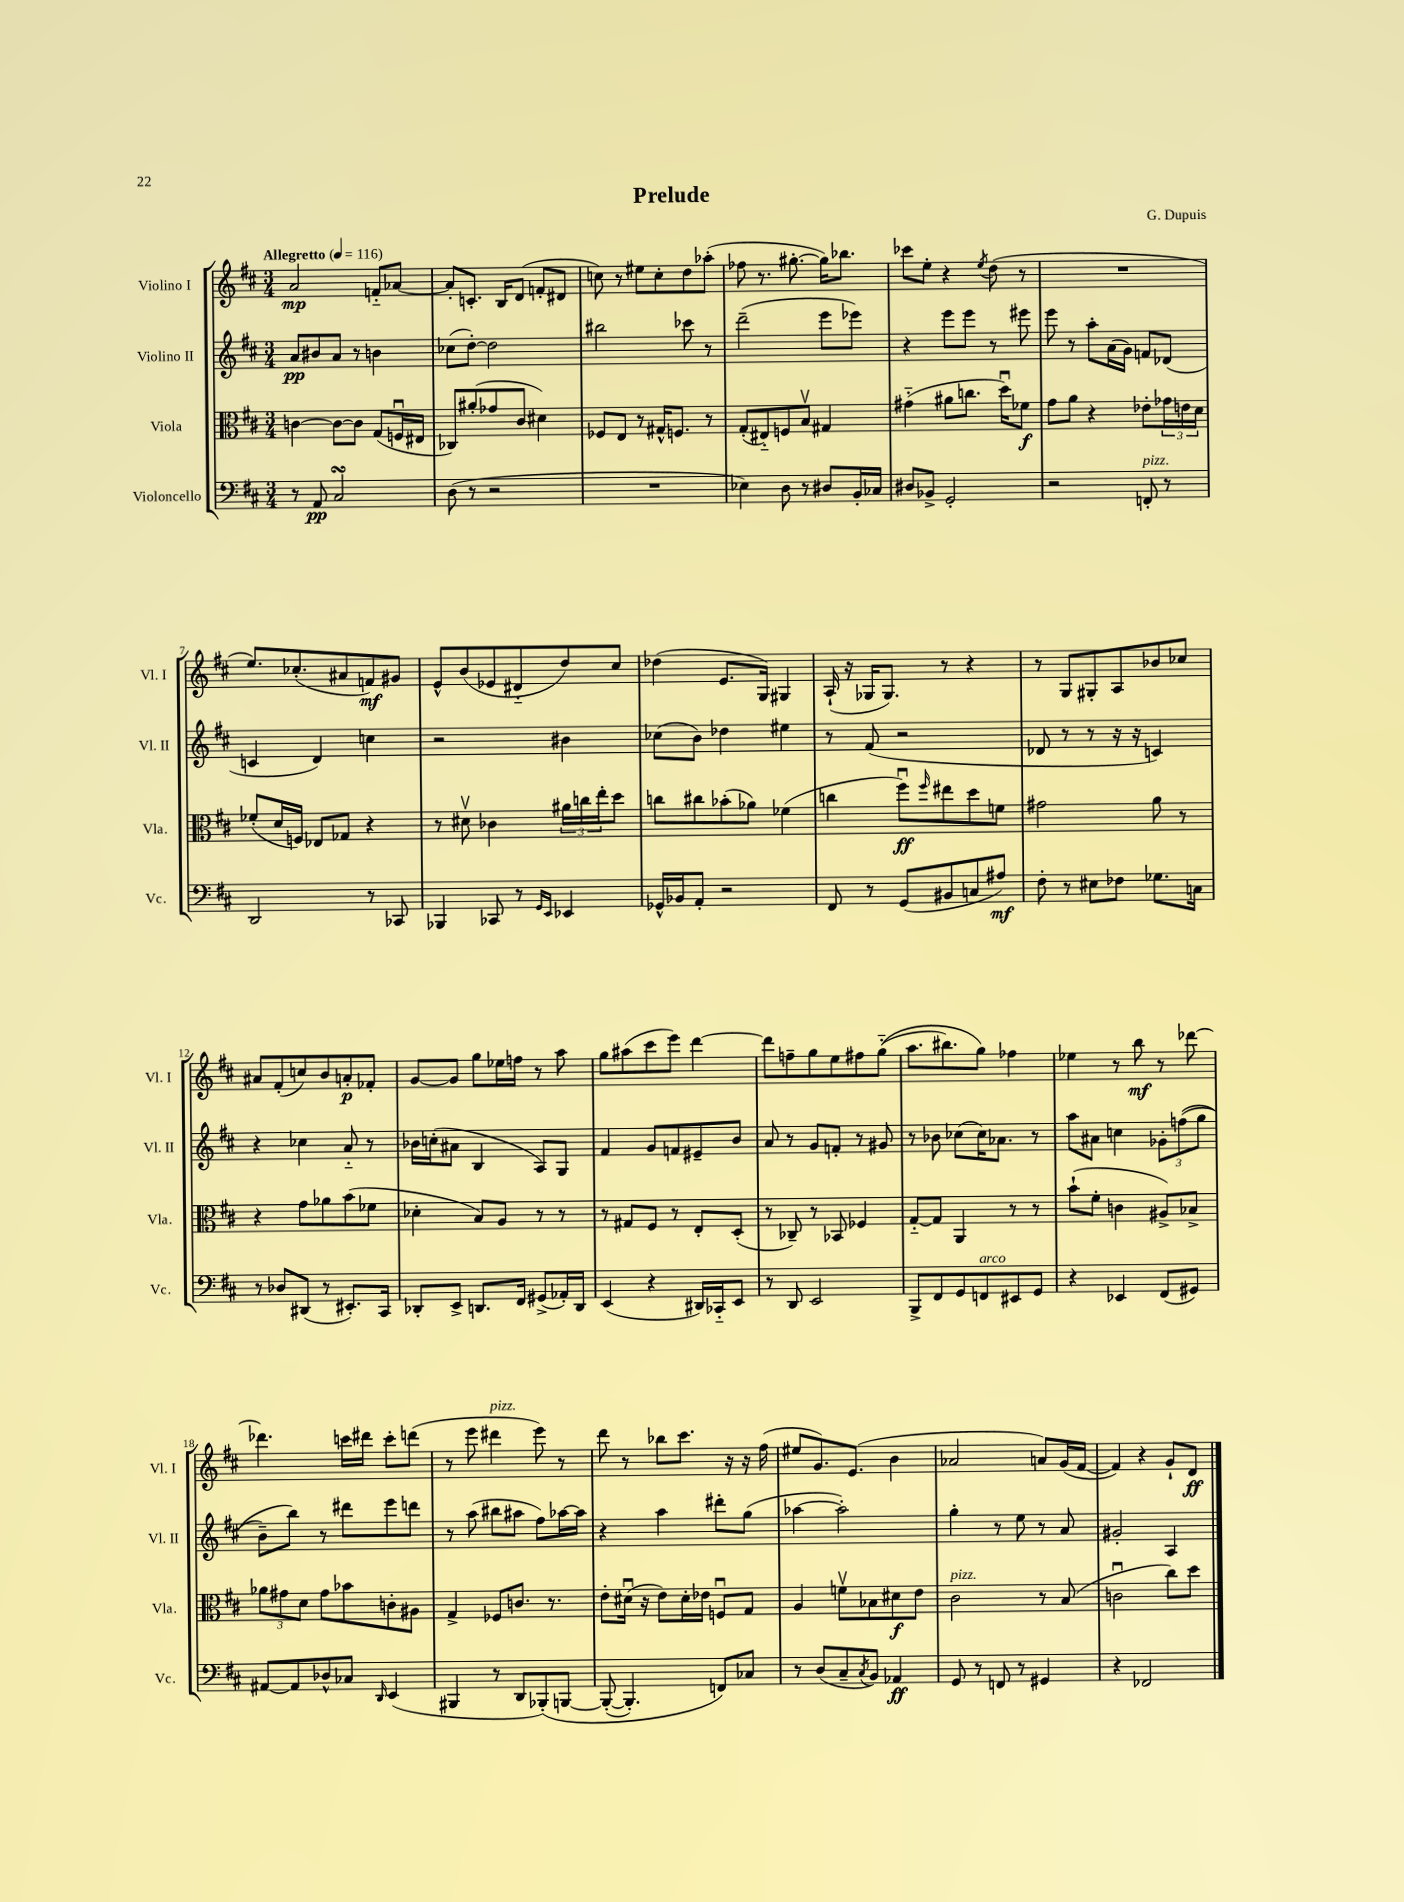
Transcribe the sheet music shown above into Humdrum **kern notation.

**kern	**kern	**kern	**kern
*staff4	*staff3	*staff2	*staff1
*clefF4	*clefC3	*clefG2	*clefG2
*k[f#c#]	*k[f#c#]	*k[f#c#]	*k[f#c#]
*M3/4	*M3/4	*M3/4	*M3/4
*MM116	*MM116	*MM116	*MM116
8r	[4c	8a	2a
8AA	.	8b#	.
2C#	8c_	8a	.
.	8c]	8r	.
.	(8G	4b	8f'~
.	16Fu	.	[8a-
.	16E#	.	.
=	=	=	=
(8D	8C-)	(8cc-	8a-']
8r	(8a#'	[8dd')	8.c'
2r	8g-	2dd]	.
.	.	.	16B
.	8c#	.	(8d
.	4d#)	.	8f'
.	.	.	8d#
=	=	=	=
2.r	8F-	2bb#	8cc)
.	8E	.	8r
.	8r	.	8ee#
.	16G#^^	.	8cc'
.	8.F	.	.
.	.	8ccc-	8dd
.	8r	8r	(8aa-'
=	=	=	=
4E-)	(8G'	(2ddd~	8ff-
.	8E#'~)	.	8.r
8D	8F	.	.
.	.	.	[8.gg#'
8r	8Bv	.	.
8D#	4G#	8eee	16gg#])
.	.	.	8.bb-
16BB'	.	8eee-)	.
16C-	.	.	.
=	=	=	=
8D#	(4g#'~	4r	8ccc-
8BB-^	.	.	8ee'
2GG'	8a#	8eee	4r
.	8.cc	8eee	.
.	.	.	8qee
.	.	8r	(8dd
.	16ddu)	.	.
.	8f-	8eee#	8r
=	=	=	=
2r	8g	8eee	2.r
.	8a	8r	.
.	4r	8aa'	.
.	.	(16a	.
.	.	16g)	.
8FF'	8e-'	8f	.
8r	24g-	(8d-	.
.	24e	.	.
.	24d	.	.
=	=	=	=
2DD	(8f-'	4c	8.ee)
.	16d	.	.
.	16F)	.	(8.cc-'
.	8E-	4d)	.
.	8G-	.	8a#
8r	4r	4cc	8f)
8CC-	.	.	8g#
=	=	=	=
4BBB-	8r	2r	8e^^
.	8d#v	.	(8b
8CC-	4c-	.	8e-
8r	.	.	8d#'~
16qqGG	.	.	.
16qqEE	.	.	.
4EE-	24a#	4b#	8dd)
.	24cc	.	.
.	24ee'	.	.
.	8dd	.	8cc#
=	=	=	=
16GG-^^	8cc	(8cc-	(4dd-
16BB-	.	.	.
8AA'	8cc#	8b)	.
2r	(8b-'	4dd-	8.e
.	8a-)	.	.
.	.	.	16G)
.	(4f-	4ee#	4G#
=	=	=	=
8FF#	4cc	8r	(16A`
.	.	.	16r
8r	.	(8f#	16G-
.	.	.	8.G-)
(8GG	8ff#u)	2r	.
.	16qqff#	.	.
8BB#	8ee#	.	8r
8C	8dd	.	4r
8A#)	8f	.	.
=	=	=	=
8F#'	2g#	8d-	8r
8r	.	8r	8G
8E#	.	8r	8G#'
8F-	.	16r	8A
.	.	16r	.
8.G-	8a	4c)	8b-
.	8r	.	8cc-
16C	.	.	.
=	=	=	=
8r	4r	4r	8a#
8D-	.	.	(8f#'
(8DD#	8g	4cc-	8cc)
8r	8a-	.	8b
8.EE#')	(8b	8a'~	8a'
.	8f-	8r	8f-'
16CC#	.	.	.
=	=	=	=
8DD-'	4d-'	16b-	[8g
.	.	(16cc'	.
8EE^	.	8a#	8g]
8.DD	8B)	4B	8gg
.	8A	.	16ee-
16FF#	.	.	16ff
(8GG#^	8r	8A)	8r
16AA-')	8r	8G	8aa
16DD	.	.	.
=	=	=	=
(4EE	8r	4f#	8gg
.	8G#	.	(8aa#
4r	8F#	8g	8ccc#
.	8r	8f	8eee)
16DD#)	8E'	8e#~	[4ddd
16CC-'~	.	.	.
8EE	(8D'	8b	.
=	=	=	=
8r	8r	8a	8ddd]
8DD	8C-~)	8r	8ff~
2EE	8r	8g	8gg
.	8BB-	8f'	8ee
.	4F-	8r	8ff#
.	.	8g#	&((8gg'~
=	=	=	=
8BBB^	[8G'~	8r	8.aa
8FF#	8G]	8b-	.
.	.	.	8.bb#)
8GG	4AA	(8cc-	.
8FF	.	16cc-)	8gg&)
.	.	8.a-	.
8EE#	8r	.	4ff-
8GG	8r	8r	.
=	=	=	=
4r	(8b`	8aa	4ee-
.	8f#'	8a#	.
4EE-	4c	4cc	8r
.	.	.	8bb
(8FF#	8A#^)	12g-'	8r
.	.	&((12ff	.
8GG#)	8B-^	.	[8ddd-
.	.	12gg	.
=	=	=	=
[8AA#	12a-	8b~)	4.ddd-]
.	12g#	.	.
8AA#]	.	8bb&)	.
.	12d	.	.
8D-^^	8g#	8r	.
8C-	8b-	8ddd#	16ccc
.	.	.	16ddd#
16qqDD	.	.	.
(4EE	8c'	8eee	8ccc'
.	8A#	8ddd	(8ddd
=	=	=	=
4BBB#	4G^	8r	8r
.	.	(8aa	8eee
8r	8F-	8bb#	4ddd#
8DD	8.c	8aa#	.
&(8BBB-')	.	8ff#)	8eee)
.	8.r	.	.
[8BBB	.	[16aa-	8r
.	.	16aa-]	.
=	=	=	=
(8BBB'_	8e'	4r	8ddd
4.BBB'])	(16d#u	.	8r
.	16r	.	.
.	8e)	4aa	8bb-
.	16d#'	.	8.ccc#
.	16e-	.	.
8FF&)	8Fu	8ddd#'	.
.	.	.	16r
8C-	8G	(8gg	16r
.	.	.	(16ff#
=	=	=	=
8r	4A	[4aa-	8ee#
(8D	.	.	8.g)
8C#~	8fv	2aa-'])	.
.	.	.	(8.e
8qC#	.	.	.
8BB)	8B-	.	.
4AA-	8d#	.	4b
.	8e	.	.
=	=	=	=
8GG	2c#	4gg'	2a-
8r	.	.	.
8FF	.	8r	.
8r	.	8ee	.
4GG#	8r	8r	8a)
.	(8B	8a	(16g
.	.	.	[16f#
=	=	=	=
4r	2cu	2g#'	4f#])
2FF-	.	.	4r
.	8cc#)	4A	8g`
.	8dd	.	8d
==	==	==	==
*-	*-	*-	*-
